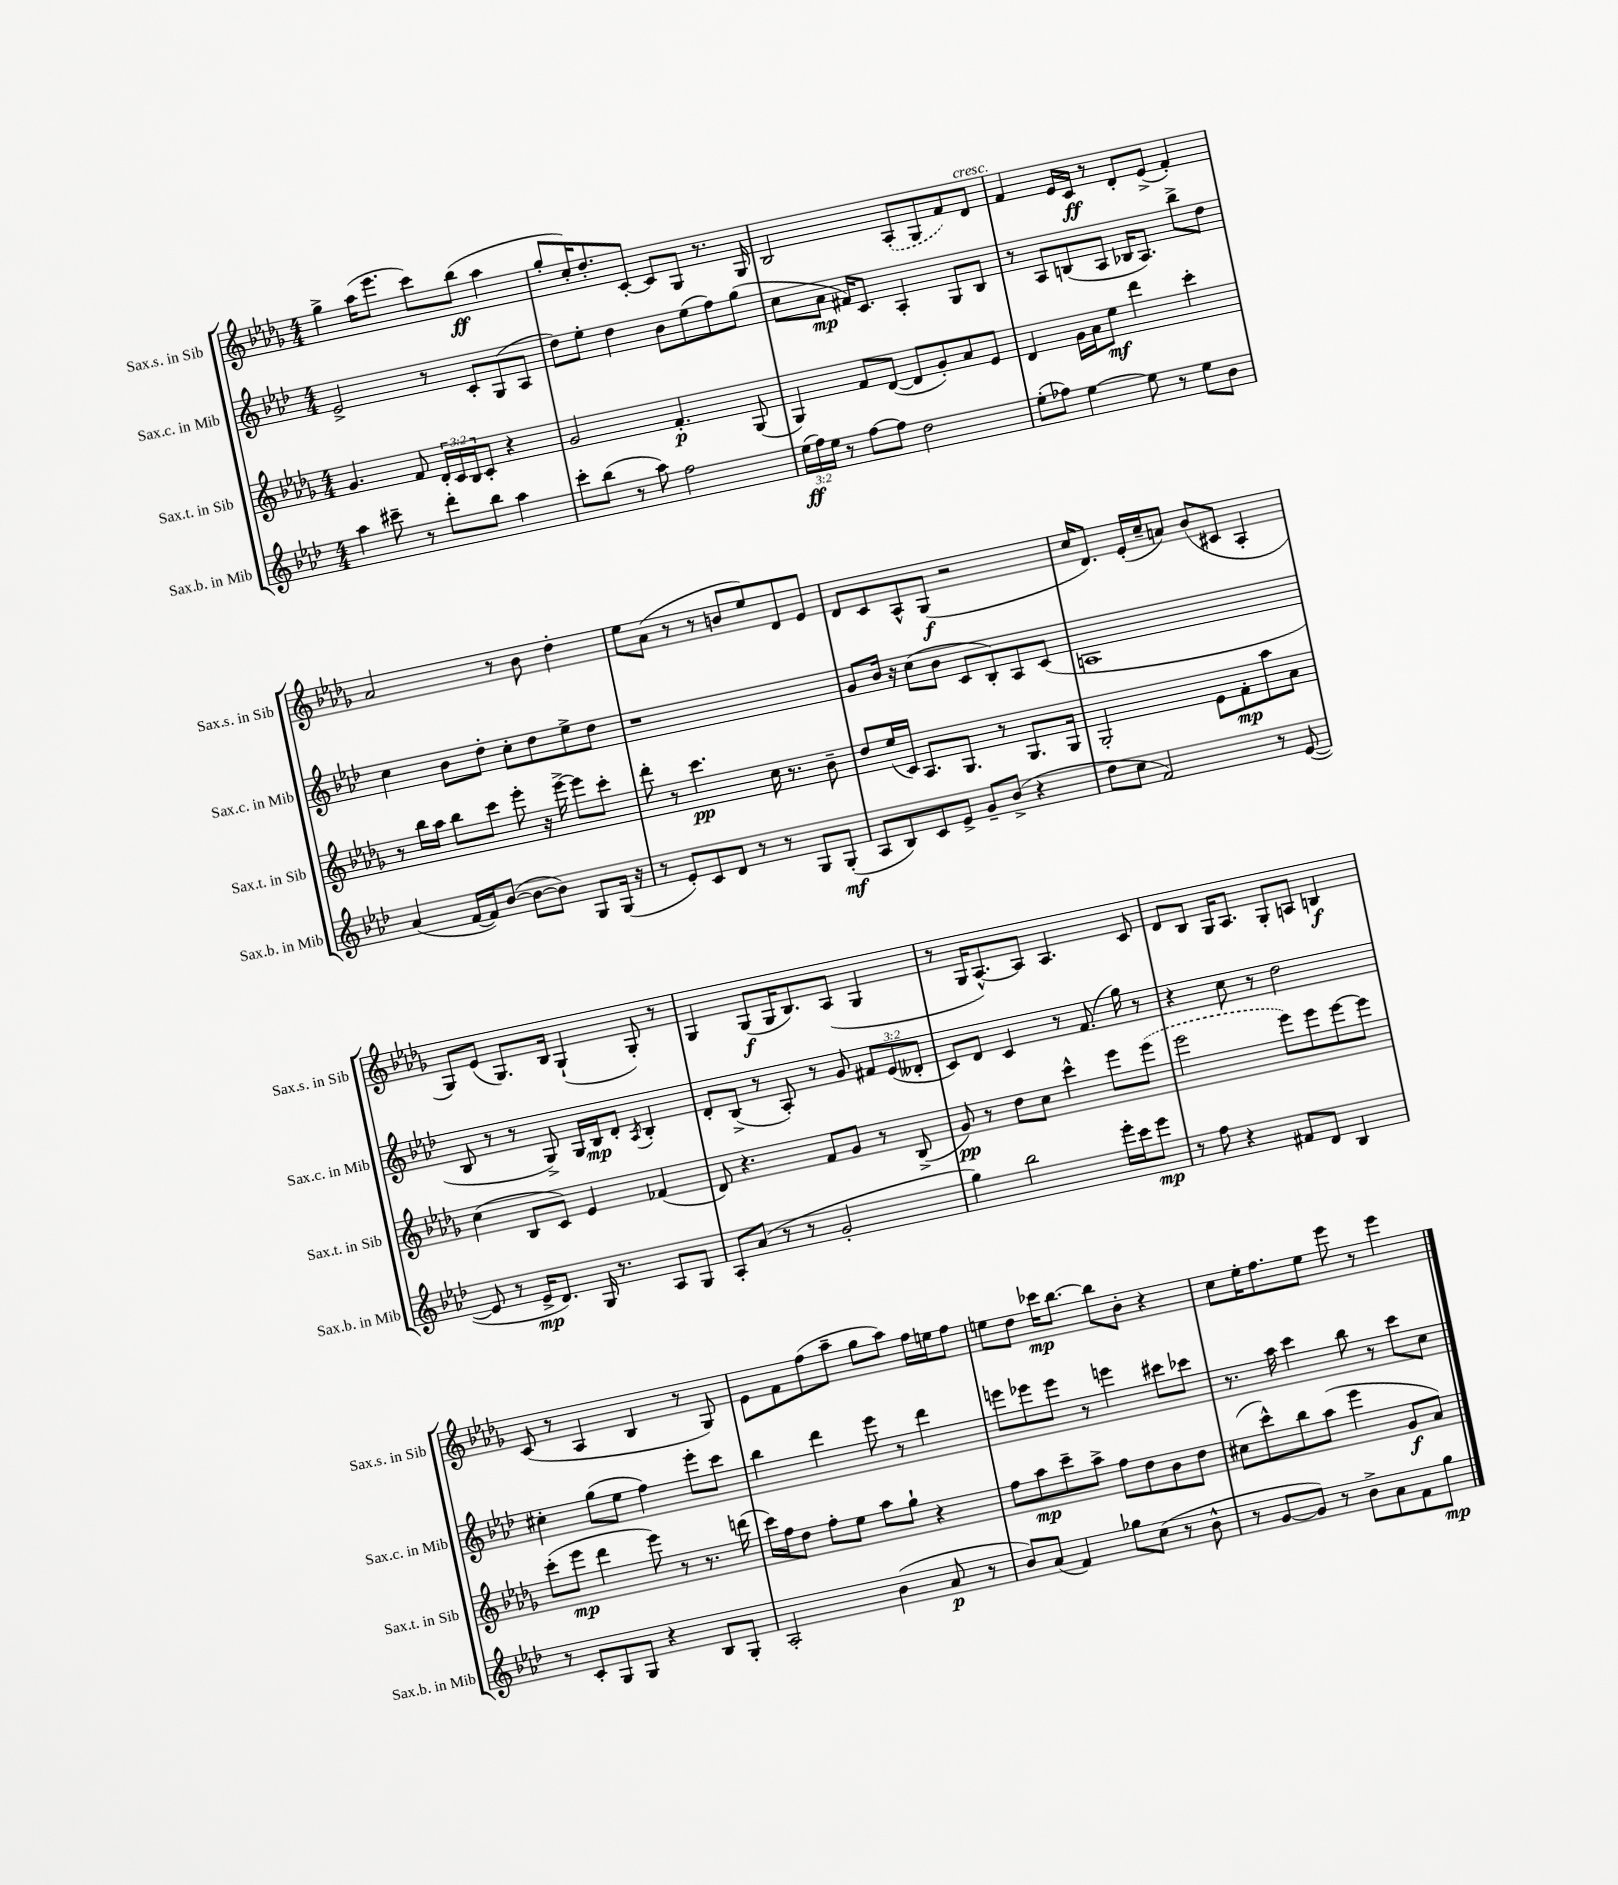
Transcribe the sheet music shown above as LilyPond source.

<<
\new StaffGroup <<
\new Staff = "s0" \with { instrumentName = "Sax.s. in Sib" shortInstrumentName = "Sax.s. in Sib" } {
    \clef treble \key des \major \numericTimeSignature \time 4/4
    ges''4-> aes''16( ees'''8. c'''8) bes''8\ff( aes''4 |
    ges''8-. c''16-.) des''8.-. c'8~-. c'8 ges8 r8. ges16 |
    bes2 \once \slurDashed aes8-.( ges8 f'8) des'8^\markup { \italic "cresc." } |
    f'4 ees'16 c'16\ff r8 des'8-. ees'8->( f'4-.) |
    aes'2 r8 bes'8 des''4-. |
    ees''8 aes'8( r8 r8 b'8 ees''8) des'8 ees'8 |
    des'8 c'8 aes8-^ ges8\f( r2 |
    c''16 des'8.) ees'16-.( c''16-- a'8) bes'8( cis'8 aes4-. |
    ges8) ees'8( ges8.) bes16 ges4-!( ges8-.) r8 |
    ges4 ges8\f( ges16 bes8.) aes8( ges4 |
    r8 ges16 aes8.~-^) aes8 aes4. c'8 |
    des'8 bes8 ges16 aes8. ges8-. a8 b4\f |
    c'8( r8 aes4 bes4 r8 ges8) |
    ees'8 f'8 f''8( aes''8-- ges''8 aes''8) f''16 e''16 f''8 |
    e''8 des''8 ces'''16\mp bes''8.~ bes''8 bes'8-. r4 |
    c''8 ees''16-. f''8. ees''8 ees'''8 r8 ees'''4 \bar "|." |
}
\new Staff = "s1" \with { instrumentName = "Sax.c. in Mib" shortInstrumentName = "Sax.c. in Mib" } {
    \clef treble \key aes \major \numericTimeSignature \time 4/4 \override Staff.TupletNumber.text = #tuplet-number::calc-fraction-text
    ees'2-> r8 c'8-. g8( aes8 |
    des''8) ees''8-. des''4 bes'8 ees''8( f''8) g''8( |
    c''8 aes'8\mp fis'16) c'8. aes4-. g8 bes8 |
    r8 aes8 b8( aes8 bes16 aes8.) bes''8-> des''8 |
    c''4 bes'8 des''8-. c''8-. des''8 ees''8-> des''8 |
    r1 |
    g'8 bes'16 r16 c''8( bes'8 c'8 bes8-.) aes8 c'8( |
    a1 |
    bes8 r8 r8 g8->) g16 bes16\mp des'8-. \acciaccatura { aes8 } bes4-. |
    des'8-. bes8->( r8 aes8-.) r8 g'8 \tuplet 3/2 { fis'8 ees'8( deses'8-. } |
    c'8) des'8 c'4 r8 f'8.( g''16) r8 |
    r4 c''8 r8 des''2 |
    cis''4-. g''8( ees''8 f''4) ees'''8-. c'''8 |
    bes''4 des'''4 ees'''8 r8 des'''4 |
    e'''8 ees'''8 ees'''8 r8 e'''4 cis'''8 ces'''8 |
    r8. aes''16 c'''4 bes''8 r8 c'''8 c''8 \bar "|." |
}
\new Staff = "s2" \with { instrumentName = "Sax.t. in Sib" shortInstrumentName = "Sax.t. in Sib" } {
    \clef treble \key des \major \numericTimeSignature \time 4/4 \override Staff.TupletNumber.text = #tuplet-number::calc-fraction-text
    ges'4. f'8 \tuplet 3/2 { des'16-. c'16 bes16 } c'8-. r4 |
    ges'2 f'4.-.\p ges8( |
    ges4) f'8 des'8~( des'8 ges'8-.) aes'8 ees'8 |
    des'4 ges'16 aes'16 ees''8\mf des'''4 c'''4-. |
    r8 bes''16 aes''16 bes''8 c'''8 ees'''8-. r16 ees'''16~-> ees'''8 c'''8-. |
    des'''8-. r8 c'''4.\pp c''16 r8. bes'8-- |
    des''8 ees''16( c'16) aes8. ges8. r8 ges8. ges16 |
    ges2-. ees'8 f'8-.\mp aes''8 aes'8 |
    c''4( bes8 c'8) ees'4 fes'4( |
    des'8) r4. f'8 ges'8 r8 bes8->( |
    ges'8\pp) r8 des''8 c''8 c'''4-^ ees'''8 \once \slurDashed ees'''8( |
    ees'''2 ees'''8) ees'''8 ees'''8~ ees'''8 |
    c'''8-.( ees'''8\mp des'''4 ees'''8) r8 r8. d'''16( |
    c'''16) f''16 des''8 f''8-. ees''8 aes''8 ges''8-! r4 |
    f''8 aes''8\mp c'''8-- aes''8-> f''8 des''8 bes'8 des''8 |
    cis''8( c'''8-^) bes''8 aes''8( ees'''4 ges'8\f aes'8) \bar "|." |
}
\new Staff = "s3" \with { instrumentName = "Sax.b. in Mib" shortInstrumentName = "Sax.b. in Mib" } {
    \clef treble \key aes \major \numericTimeSignature \time 4/4 \override Staff.TupletNumber.text = #tuplet-number::calc-fraction-text
    aes''4 cis'''8-- r8 des'''8-. bes''8 aes''4 |
    c'''8-. bes''8( r8 aes''8) f''2 |
    \tuplet 3/2 { ees''16\ff( f''16) ees''16 } r8 f''8~ f''8 des''2 |
    ees''8-.( fes''8) ees''4~ ees''8 r8 ees''8 bes'8 |
    aes'4( f'16~ f'16) bes'8~( bes'8~ bes'8) g8 g16( r16 |
    r8 ees'8-.) c'8 des'8 r8 r8 g8 g8-.\mf( |
    aes8 bes8) c'8 ees'8-> g'8-- bes'8->( r4 |
    des''8 c''8 f'2) r8 ees'8~( |
    ees'8 r8 ees'16->\mp des'8.) g16 r8. aes8 g8 |
    aes8-. aes'8( r8 r8 g'2-. |
    g''4) bes''2 ees'''16-. c'''16 ees'''8\mp |
    r8 f''8 r4 fis'8 des'8 bes4 |
    r8 c'8-. g8 g8 r4 bes8 g8-. |
    aes2-. bes'4( aes'8\p r8 |
    bes'8) aes'8( f'4) ges''8 c''8( r8 bes'8-^ |
    r8 g'8~ g'8) r8 bes'8-> aes'8 f'8 g''8\mp \bar "|." |
}
>>
>>
\layout { \context { \Score \remove "Bar_number_engraver" } }
